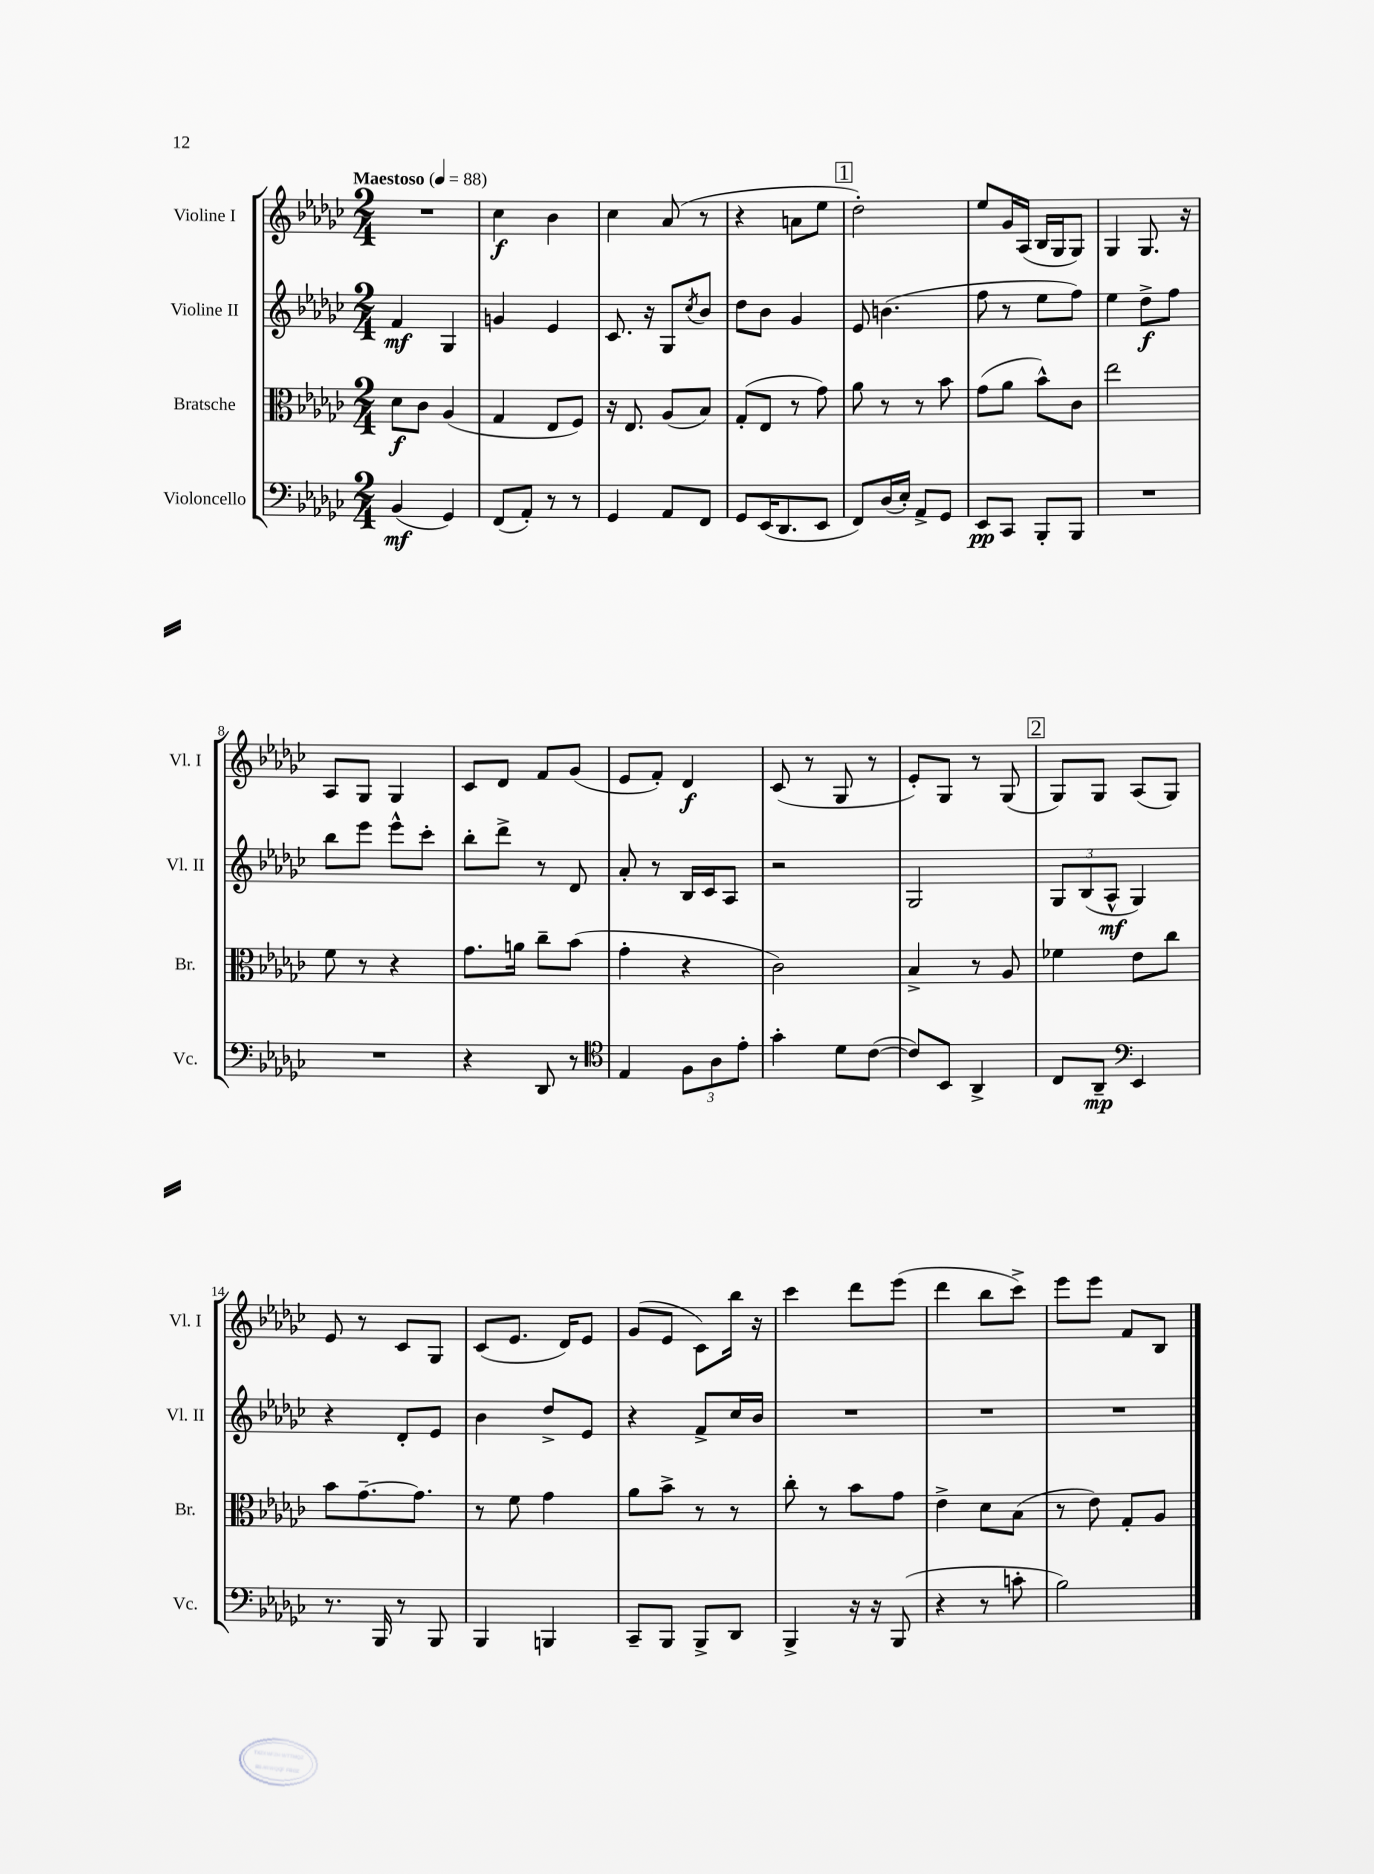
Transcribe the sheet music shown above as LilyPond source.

<<
\new StaffGroup <<
\new Staff = "s0" \with { instrumentName = "Violine I" shortInstrumentName = "Vl. I" } {
    \clef treble \key ges \major \numericTimeSignature \time 2/4 \tempo "Maestoso" 4 = 88
    R2 |
    ces''4\f bes'4 |
    ces''4 aes'8( r8 |
    r4 a'8 ees''8 |
    \mark \markup { \box "1" } des''2-.) |
    ees''8 ges'16 aes16( bes16 ges16 ges8) |
    ges4 ges8. r16 |
    aes8 ges8 ges4 |
    ces'8 des'8 f'8 ges'8( |
    ees'8 f'8-.) des'4\f |
    ces'8( r8 ges8 r8 |
    ees'8-.) ges8 r8 ges8( |
    \mark \markup { \box "2" } ges8) ges8 aes8( ges8) |
    ees'8 r8 ces'8 ges8 |
    ces'8( ees'8. des'16) ees'8 |
    ges'8( ees'8 ces'8) bes''16 r16 |
    ces'''4 des'''8 ees'''8( |
    des'''4 bes''8 ces'''8->) |
    ees'''8 ees'''8 f'8 bes8 \bar "|." |
}
\new Staff = "s1" \with { instrumentName = "Violine II" shortInstrumentName = "Vl. II" } {
    \clef treble \key ges \major \numericTimeSignature \time 2/4
    f'4\mf ges4 |
    g'4 ees'4 |
    ces'8. r16 ges8 \acciaccatura { ces''8 } bes'8 |
    des''8 bes'8 ges'4 |
    \mark \markup { \box "1" } ees'8 b'4.( |
    f''8 r8 ees''8 f''8) |
    ees''4 des''8->\f f''8 |
    bes''8 ees'''8 ees'''8-^ ces'''8-. |
    bes''8-. des'''8-> r8 des'8 |
    aes'8-. r8 bes16 ces'16 aes8 |
    r2 |
    ges2 |
    \mark \markup { \box "2" } \tuplet 3/2 { ges8 bes8( aes8-^\mf } ges4) |
    r4 des'8-. ees'8 |
    bes'4 des''8-> ees'8 |
    r4 f'8-> ces''16 bes'16 |
    R2 |
    R2 |
    R2 \bar "|." |
}
\new Staff = "s2" \with { instrumentName = "Bratsche" shortInstrumentName = "Br." } {
    \clef alto \key ges \major \numericTimeSignature \time 2/4
    des'8\f ces'8 aes4( |
    ges4 ees8 f8) |
    r16 ees8. aes8( bes8) |
    ges8-.( ees8 r8 ges'8) |
    \mark \markup { \box "1" } aes'8 r8 r8 bes'8 |
    ges'8( aes'8 bes'8-^) ces'8 |
    ees''2 |
    f'8 r8 r4 |
    ges'8. a'16 ces''8-- bes'8( |
    ges'4-. r4 |
    ces'2) |
    bes4-> r8 aes8 |
    \mark \markup { \box "2" } fes'4 ees'8 ces''8 |
    bes'8 ges'8.~-- ges'8. |
    r8 f'8 ges'4 |
    aes'8 bes'8-> r8 r8 |
    ces''8-. r8 bes'8 ges'8 |
    ees'4-> des'8 bes8( |
    r8 ees'8) ges8-. aes8 \bar "|." |
}
\new Staff = "s3" \with { instrumentName = "Violoncello" shortInstrumentName = "Vc." } {
    \clef bass \key ges \major \numericTimeSignature \time 2/4
    bes,4\mf( ges,4) |
    f,8( aes,8-.) r8 r8 |
    ges,4 aes,8 f,8 |
    ges,8 ees,16( des,8. ees,8 |
    \mark \markup { \box "1" } f,8) des16( ees16-.) aes,8-> ges,8 |
    ees,8\pp ces,8 bes,,8-. bes,,8 |
    R2 |
    R2 |
    r4 des,8 r8 |
    \clef tenor ees4 \tuplet 3/2 { f8 aes8 ees'8-. } |
    ges'4-. des'8 ces'8~( |
    ces'8) bes,8 aes,4-> |
    \mark \markup { \box "2" } ces8 aes,8--\mp \clef bass ees,4 |
    r8. bes,,16 r8 bes,,8 |
    bes,,4 b,,4 |
    ces,8-- bes,,8 bes,,8-> des,8 |
    bes,,4-> r16 r16 bes,,8( |
    r4 r8 c'8-. |
    bes2) \bar "|." |
}
>>
>>
